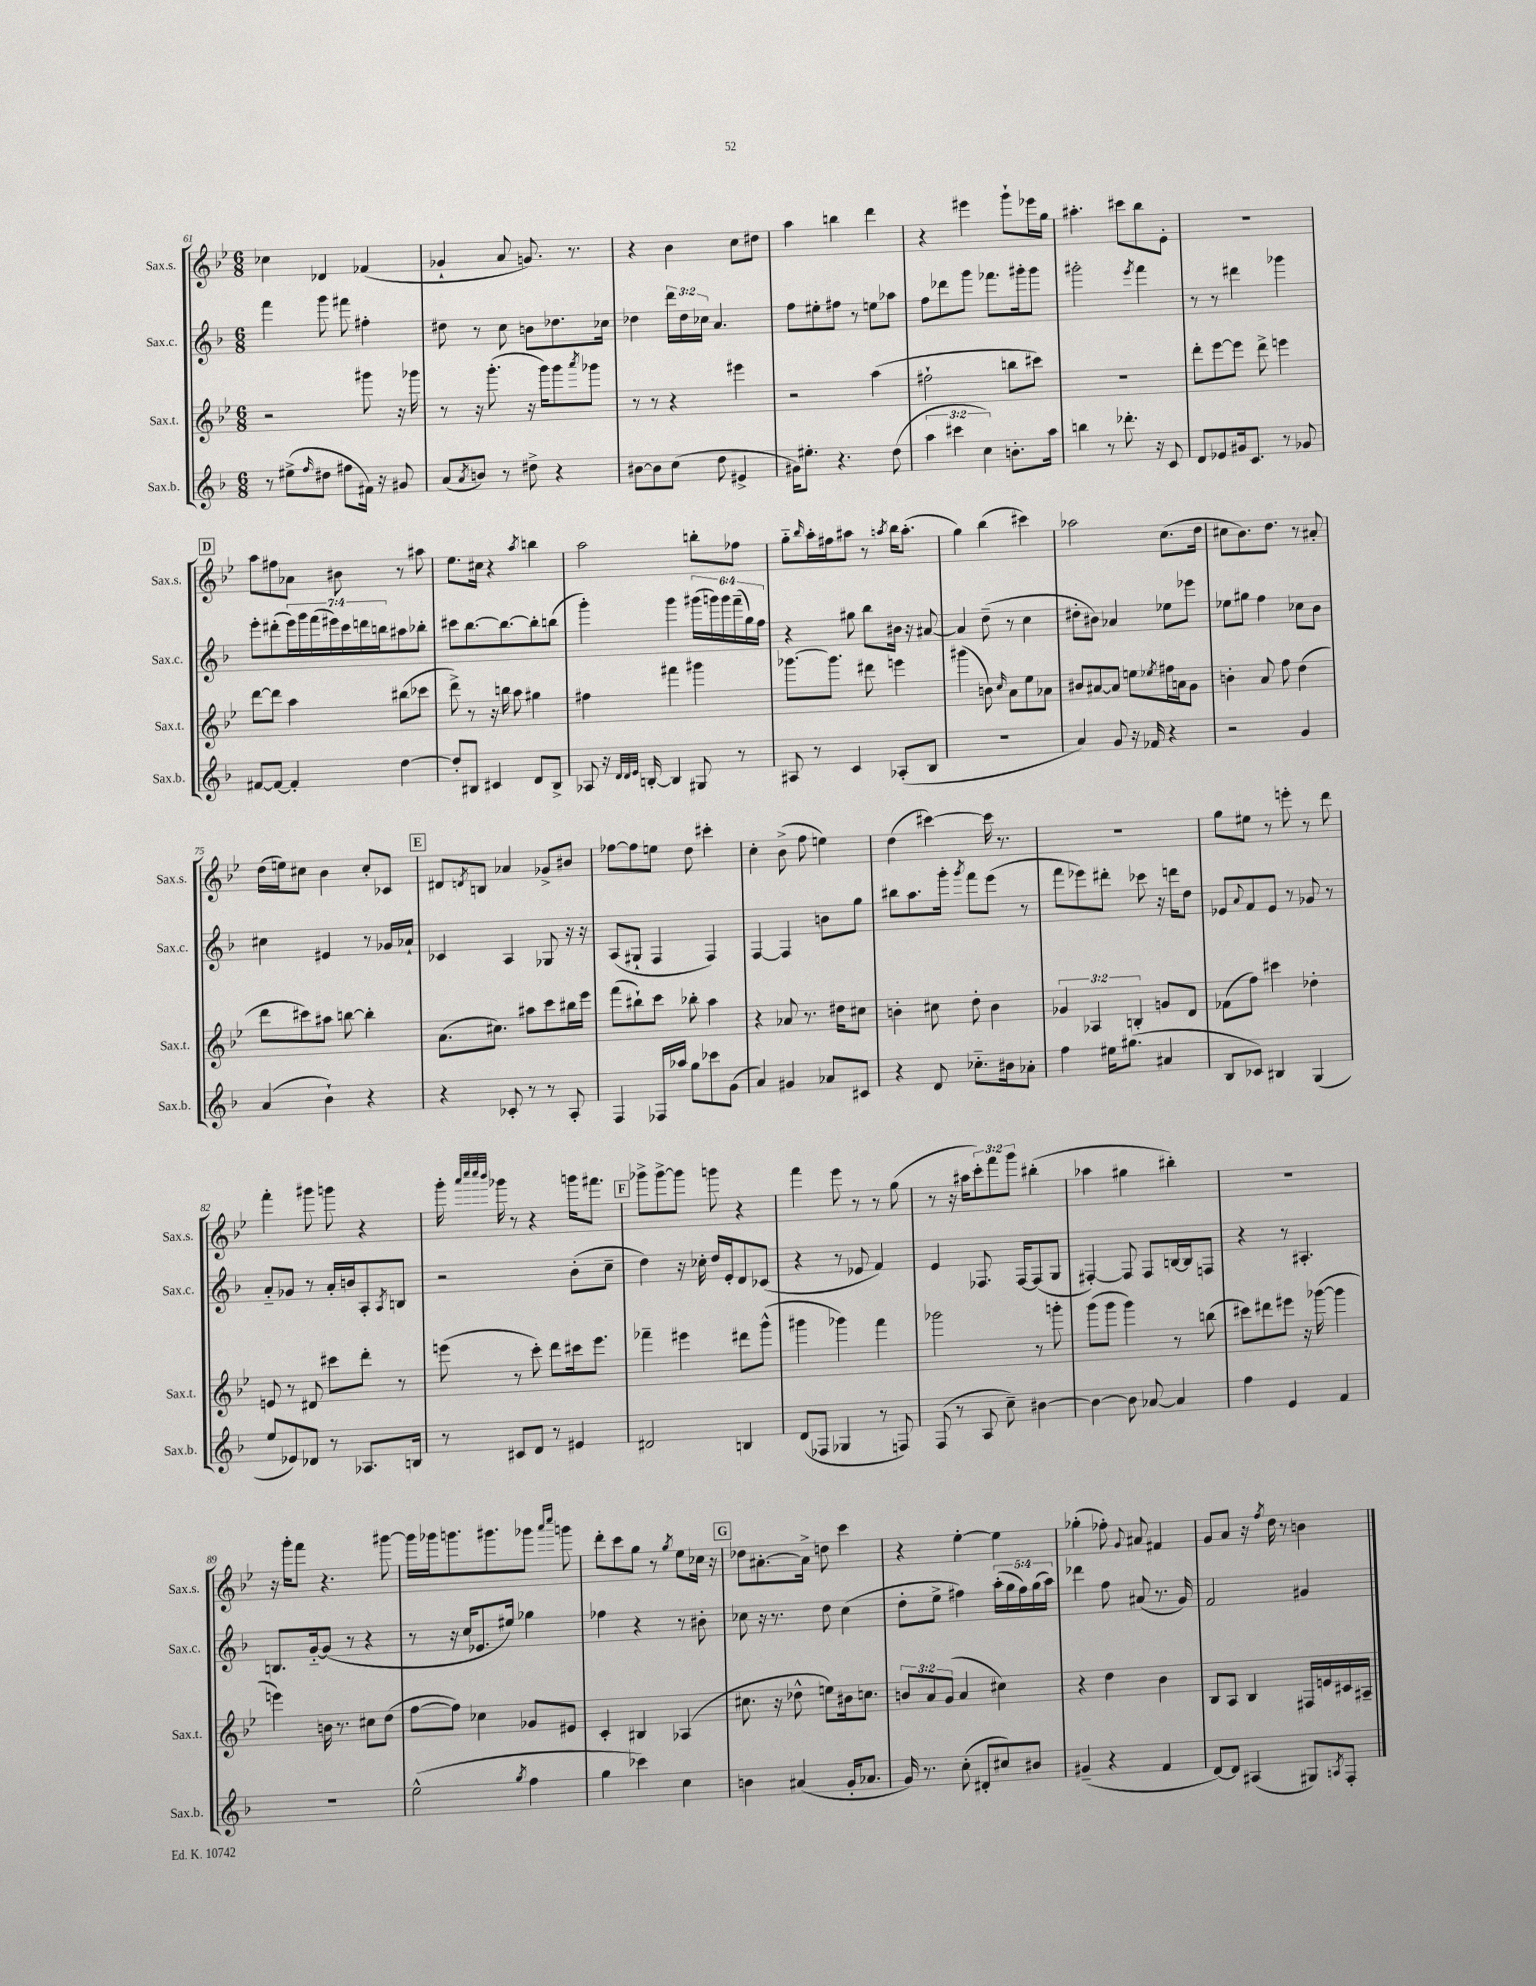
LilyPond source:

<<
\new StaffGroup <<
\new Staff = "s0" \with { instrumentName = "Sax.s." shortInstrumentName = "Sax.s." } {
    \clef treble \key bes \major \numericTimeSignature \time 6/8 \override Staff.TupletNumber.text = #tuplet-number::calc-fraction-text
    ces''4 des'4 fes'4( |
    ges'4-! a'8 g'8.) r8. |
    r4 bes'4 c''8 dis''8 |
    a''4 b''4 d'''4 |
    r4 eis'''4 g'''8-! ees'''16 g''16 |
    ais''4.-. cis'''8 bes''8 ees'8-. |
    R2. |
    \mark \markup { \box "D" } a''8 fis''8 aes'8 bis'8 r8 ais''8 |
    ees''8. cis''16 r4 \acciaccatura { a''8 } b''4 |
    a''2 b''8-. fes''8 |
    g''8-_ \grace { bes''16 } a''16-. fis''16 ais''8 r8 \acciaccatura { a''8 } bes''16 a''8.-.( |
    g''4) bes''4( cis'''4) |
    aes''2 c''8.( d''16 |
    cis''8 bes'8.) d''8. r8 ais'8-. |
    d''16( e''16) cis''8 bes'4 cis''8-. ces'8 |
    \mark \markup { \box "E" } dis'8 \acciaccatura { d'8 } b8 aes'4 ges'8-> bis'8 |
    fes''8~ fes''8 e''8 d''8 cis'''4-. |
    c''4-. bes'8->( f''8 e''4) |
    d''4( cis'''4~) cis'''16 r8. |
    R2. |
    g''8 eis''8 r8 e'''8-. r8 d'''8 |
    f'''4-. gis'''8 g'''8 r4 |
    g'''16-. \grace { a'''32 c''''32 c''''32 bes'''32 } ges'''16 r8 r4 g'''16 fis'''8. |
    \mark \markup { \box "F" } ges'''8-> ges'''8~-> ges'''8 g'''8 r4 |
    f'''4 ees'''8 r8 r8 g''8( |
    r8 r16 ais''16 \tuplet 3/2 { c'''8-.) f'''8 g'''8 } bis''4-.( |
    aes''4 gis''4 bis''4-.) |
    R2. |
    r16 g'''16-. f'''8 r4. gis'''8~ |
    gis'''16 ges'''16 g'''8. gis'''8. ges'''8 \grace { a'''16 c''''16 } g'''8 |
    d'''8-. c'''8 g''8 r8 \acciaccatura { g''8 } ees''8 ces''16 r16 |
    \mark \markup { \box "G" } des''8 ais'8.~-. ais'16-> d''8 c'''4 |
    r4 ees''4~-. ees''4 |
    ges''4-.( fes''8-.) \appoggiatura { g'8 } ais'8 fis'4 |
    g'8 a'8 r16 \acciaccatura { f''8 } d''16 r8 b'4 \bar "|." |
}
\new Staff = "s1" \with { instrumentName = "Sax.c." shortInstrumentName = "Sax.c." } {
    \clef treble \key f \major \numericTimeSignature \time 6/8 \override Staff.TupletNumber.text = #tuplet-number::calc-fraction-text
    f'''4 g'''8 fis'''8 fis''4-. |
    dis''8 r8 c''8 b'8 des''8. ces''16 |
    des''4 \tuplet 3/2 { d'''16 des''16 ces''16 } a'4. |
    f''8 eis''8-. fis''8 r8 e''8 aes''8 |
    f''8 des'''8 g'''8 fes'''8. gis'''16-. gis'''8 |
    gis'''2-. \acciaccatura { e'''8 } f'''4 |
    r8 r8 dis'''4 ges'''4 |
    \mark \markup { \box "D" } e'''8-. dis'''8-.( \tuplet 7/4 { e'''16) g'''16 f'''16( eis'''16) c'''16 d'''16 b''16 } ais''8 bes''8-. |
    cis'''8 bes''8.~ bes''8.~ bes''8-. b''8( |
    g'''4-.) g'''4 \tuplet 6/4 { gis'''16( g'''16) g'''16 f'''16--( g''16) f''16 } |
    r4 gis''8 bes''8 bis'16 r16 ais'8~ |
    ais'4 d''8--( r8 c''4 |
    dis''8-. bis'8) aes'4 ees''8 ees'''8 |
    ees''8 gis''8 f''4 ces''8 bes'8 |
    cis''4 eis'4 r8 ges'16 aes'16-! |
    \mark \markup { \box "E" } ces'4 a4 ges8 r16 r16 |
    a8( gis8-! f4 f4) |
    f4~ f4 b'8 g''8 |
    bis''8 a''8. g'''16-. \acciaccatura { g'''8 } f'''8 e'''8( r8 |
    f'''8 ees'''8) dis'''8-. ces'''8 r16 d'''16 d''8 |
    ees'8 \appoggiatura { a'8 } f'8 ees'8 r8 ges'8 r8 |
    a'8-_ ges'8 r8 a'16-. b'16 a8-. \acciaccatura { a8 } b8 |
    r2 bes'8-.( c''8-- |
    \mark \markup { \box "F" } d''4) r16 ces''16-. d''16 e'16-. d'8 ces'8( |
    r4 r8 ees'8 f'4) |
    e'4 fes8. fes16~ fes8( g8 |
    fis4~-.) fis8 fis8 b16~ b16 f8 |
    r4 r8 ais4.-. |
    b8. g'16~-_ g'8( r8 r4 |
    r8 r16 c''16 ees'8. eis''16) ges''4 |
    fes''4 r4 r8 bis'8-. |
    \mark \markup { \box "G" } ces''8 r16 r8. d''8 ces''4( |
    d''8-. e''8-> fis''4) \tuplet 5/4 { a''16-.( g''16 fis''16) g''16( a''16) } |
    des'''4 f''8 ais'8( r8. g'16) |
    f'2 gis'4 \bar "|." |
}
\new Staff = "s2" \with { instrumentName = "Sax.t." shortInstrumentName = "Sax.t." } {
    \clef treble \key bes \major \numericTimeSignature \time 6/8 \override Staff.TupletNumber.text = #tuplet-number::calc-fraction-text
    r2 gis'''8 r16 ges'''16 |
    r8 r16 g'''8.-.( r16 g'''16) g'''8 \acciaccatura { a'''8 } ges'''8 |
    r8 r8 r4 eis'''4 |
    r2 a''4( |
    fis''2-! b''8 cis'''8) |
    R2. |
    d'''8-. ees'''8~ ees'''8 d'''8-> e'''4 |
    \mark \markup { \box "D" } d'''8~ d'''8 a''4 bis''8( ces'''8 |
    d'''8->) r8 r16 b''16 a''8 gis''4 |
    fis''4 fis'''4 gis'''4 |
    ges'''8.~ ges'''8. dis'''8 e'''4 |
    gis'''4( b'8) \grace { c''16 } a'8 ees''8 aes'8 |
    bis'8 ais'8~ ais'8 e''8 \acciaccatura { ees''8 } fis''16 a'16 g'8 |
    b'4-. a'8 f''8 d''4( |
    d'''8 cis'''8) ais''8 b''8~ b''4-. |
    \mark \markup { \box "E" } a'8.( cis''8.) ais''8 c'''8 bis''16 ees'''16 |
    f'''8( bis''8-!) c'''8 bes''8-. a''4 |
    r4 aes'8 r8. dis''16 cis''8 |
    b'4-. cis''8 d''8-. b'4 |
    \tuplet 3/2 { ges'4 aes4 b4-. } g'8 d'8 |
    fes'8( f''8) cis'''4 des''4-. |
    e'8 r8 dis'8 cis'''8 d'''8-. r8 |
    e'''8( r8 c'''8-.) d'''8 cis'''16 e'''8. |
    \mark \markup { \box "F" } fes'''4-- eis'''4 dis'''8 g'''8-^( |
    gis'''4 ges'''4) f'''4 |
    ges'''2 r8 g'''8-. |
    g'''8( g'''8 g'''4) r8 b''8( |
    cis'''8) dis'''8 eis'''8 r16 ges'''16~( ges'''4 |
    e'''4) b'16 r8. cis''8 d''8( |
    f''8~ f''8) ces''4 ges'8 eis'8 |
    c'4-. bis4 aes4( |
    \mark \markup { \box "G" } cis''8. r16 des''8-^ e''8) bis'16 c''8. |
    \tuplet 3/2 { b'8 a'8 g'8( } a'4 cis''4) |
    r4 d''4 bes'4 |
    bes8 a8 bes4 fis16 e'16 cis'16 ais16-- \bar "|." |
}
\new Staff = "s3" \with { instrumentName = "Sax.b." shortInstrumentName = "Sax.b." } {
    \clef treble \key f \major \numericTimeSignature \time 6/8 \override Staff.TupletNumber.text = #tuplet-number::calc-fraction-text
    r8 eis''8->( \grace { f''16 } dis''8 fis''8 fis'16) r16 gis'8 |
    a'8( \acciaccatura { a'8 } b'8) r8 dis''8-> r4 |
    bis'8~ bis'8 c''8( d''8 eis'4-> |
    gis'16) eis''8.-. r4. d''8( |
    \tuplet 3/2 { a''4 cis'''4 c''4) } b'8.-. a''16 |
    b''4 r8 des'''8.-. r16 c'8 |
    d'8 ees'8 gis'16 c'8. r8 ges'8 |
    \mark \markup { \box "D" } fis'8~ fis'8~ fis'4-. d''4~ |
    d''8-. bis8 cis'4 d'8 bis8-> |
    aes8 r16 \grace { d'32 d'32 e'32 } b16~-. b4 gis8 r8 |
    ais8 r8 c'4 aes8-.( bes8 |
    R2. |
    a'4) g'8 r16 fes'16 r4 |
    r2 g'4 |
    a'4( bes'4-!) r4 |
    \mark \markup { \box "E" } r4 ces'8-. r8 r8 a8-. |
    f4 fes16 aes''16 g''8 ces'''8 g'8( |
    a'4) gis'4 aes'8 cis'8 |
    r4 d'8 ces''8.-_ bis'16 aes'8-. |
    f''4 eis''16 gis''8.( ais'4 |
    bes8 ces'8) bis4 g4( |
    e''8 ees'8) des'8 r8 aes8. b16 |
    r8 cis'8 d'8 r8 eis'4 |
    \mark \markup { \box "F" } dis'2 b4 |
    d'8( fes8 ges4 r8 f8) |
    f8( r8 a8 c''8--) bis'4~ |
    bis'4~ bis'8 aes'8~ aes'4 |
    f''4 e'4 f'4 |
    R2. |
    e''2-^( \acciaccatura { g''8 } f''4 |
    g''4 ces'''4) c''4 |
    \mark \markup { \box "G" } b'4 ais'4( g'16-. aes'8. |
    g'16) r8. c''8-.( dis'8-. cis''8) bis'8 |
    gis'4--( r4 f'4 |
    d'8~) d'8 ais4( gis8) \acciaccatura { a8 } f8-. \bar "|." |
}
>>
>>
\layout { \context { \Score currentBarNumber = #61 } }
